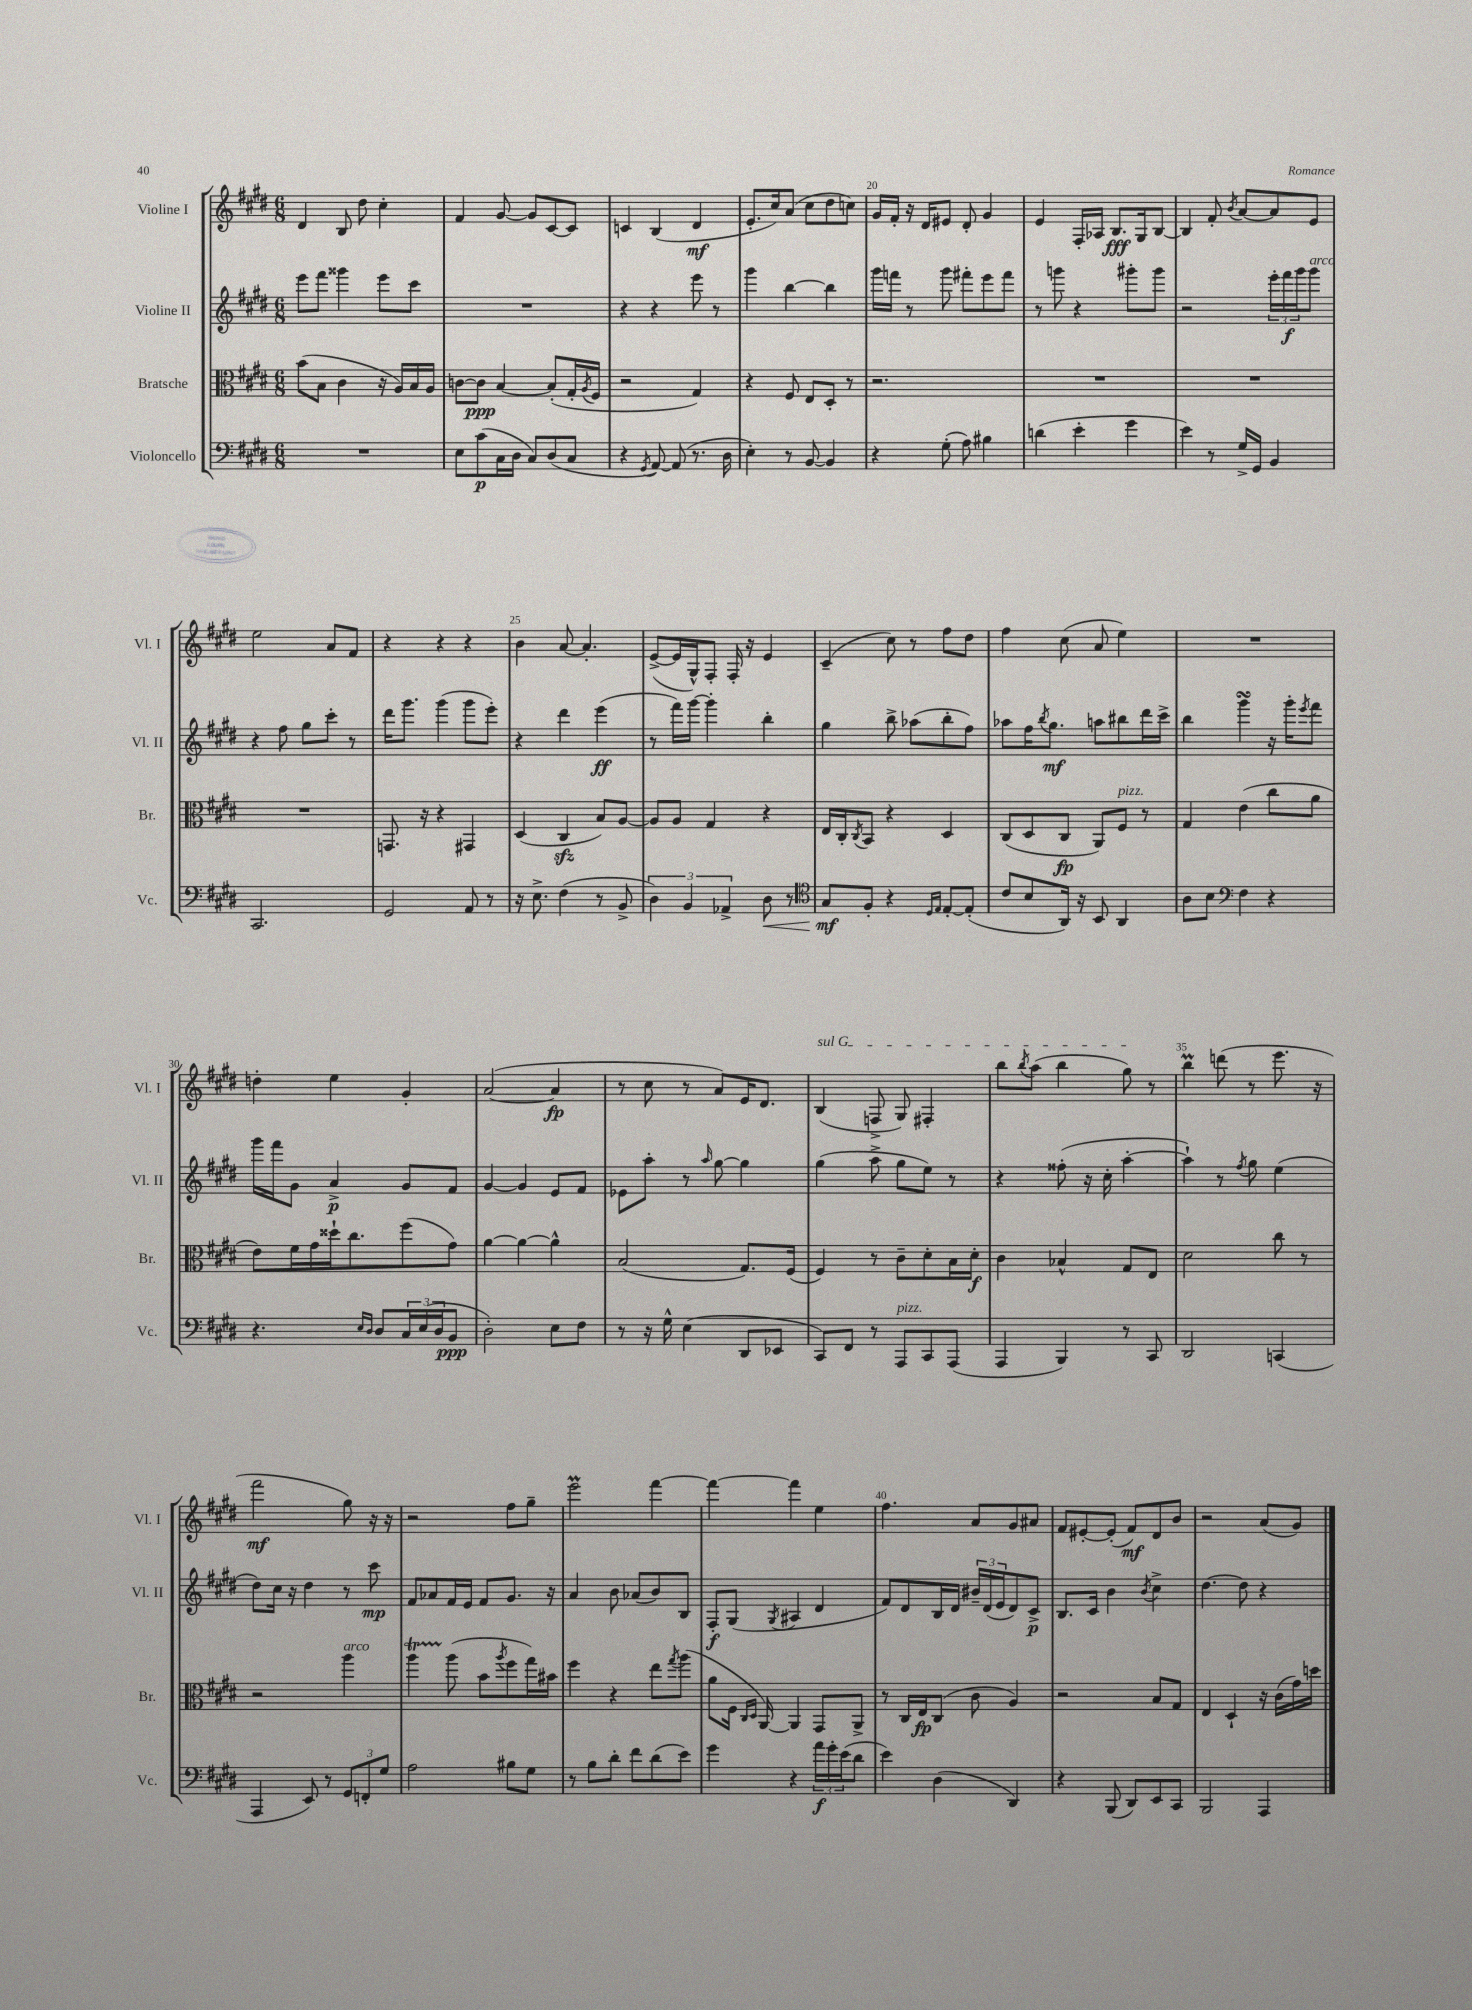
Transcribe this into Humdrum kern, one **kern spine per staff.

**kern	**kern	**kern	**kern
*staff4	*staff3	*staff2	*staff1
*clefF4	*clefC3	*clefG2	*clefG2
*k[f#c#g#d#]	*k[f#c#g#d#]	*k[f#c#g#d#]	*k[f#c#g#d#]
*M6/8	*M6/8	*M6/8	*M6/8
2.r	(8b	8eee	4d#
.	8B	8fff#	.
.	4c#	4ggg##	8B
.	.	.	8dd#
.	16r	8eee	4cc#'
.	16A)	.	.
.	16B	8ccc#	.
.	16A	.	.
=	=	=	=
8E	[8c	2.r	4f#
(8c#	8c]	.	.
16C#	[4B	.	[8g#
16D#	.	.	.
8C#)	.	.	8g#]
(8D#	(8B']	.	[8c#
8C#	16G#'	.	8c#]
.	8qA	.	.
.	16F#	.	.
=	=	=	=
4r	2r	4r	4c
8qGG#	.	.	.
[8AA)	.	4r	(4B
(8AA]	.	.	.
8.r	4G#)	8eee	4d#
.	.	8r	.
16D#	.	.	.
=	=	=	=
4E')	4r	4ggg#	8.e'
.	.	.	16cc#)
8r	8F#	[4bb	(8a
[8BB	8E	.	8cc#
4BB]	8D#'	4bb]	8dd#
.	8r	.	8cc)
=	=	=	=
4r	2.r	16ggg#	16g#
.	.	16fff	16f#'
.	.	8r	16r
.	.	.	16d#
(8G#'	.	8ggg#	8e#
8A)	.	8fff#'	8d#'
4B#	.	8eee	4g#
.	.	8fff#	.
=	=	=	=
(4d	2.r	8r	4e
.	.	8ggg	.
4e'	.	4r	16F#'
.	.	.	16A-
.	.	.	8.B
4g#	.	8ggg#'	.
.	.	.	16G#
.	.	8ggg#	[8B
=	=	=	=
4e)	2.r	2r	4B]
8r	.	.	8f#'
.	.	.	8qb
16G#^	.	.	[8a
16GG#	.	.	.
4BB	.	24eee'	8a]
.	.	24fff#	.
.	.	24ggg#	.
.	.	8ggg#	8e
=	=	=	=
2.CC#	2.r	4r	2ee
.	.	8ff#	.
.	.	8gg#	.
.	.	8ccc#'	8a
.	.	8r	8f#
=	=	=	=
2GG#	8.GG	16ddd#	4r
.	.	8.ggg#	.
.	16r	.	.
.	4r	(4ggg#	4r
8AA	4GG#	8ggg#	4r
8r	.	8eee')	.
=	=	=	=
16r	(4D#	4r	4b
8.E^	.	.	.
(4F#	4C#	4ddd#	[8a
.	.	.	4.a']
8r	8B)	(4eee	.
8BB^	[8A	.	.
=	=	=	=
6D#)	8A]	8r	([8e^
.	8A	16fff#)	16e]
6BB	.	.	.
.	.	[16ggg#	16G#^^)
.	4G#	4ggg#']	8F#'
6AA-^	.	.	.
.	.	.	16F#'
.	.	.	16r
8D#	4r	4bb'	4e
8r	.	.	.
=	=	=	=
*clefC4	*	*	*
8G#	16E	4gg#	(4c#~
.	16C#'	.	.
.	8qC#	.	.
8F#'	8BB	.	.
4r	4r	8bb^	8cc#)
.	.	(8aa-	8r
16qqD#	.	.	.
16qqE	.	.	.
[8E'	4D#	8bb'	8ff#
(8E']	.	8ff#)	8dd#
=	=	=	=
8c#	(8C#	8aa-	4ff#
8B	8D#	16ff#	.
.	.	8qbb	.
.	.	8.gg#	.
16AA)	8C#	.	(8cc#
16r	.	.	.
8BB	8AA)	8aa	8a
4AA	8F#	8bb#	4ee)
.	8r	16ddd#	.
.	.	16ccc#^	.
=	=	=	=
8A	4G#	4bb	2.r
8B	.	.	.
*clefF4	*	*	*
4F#	(4e	4ggg#	.
4r	8cc#	16r	.
.	.	16ggg#'	.
.	.	8qeee	.
.	8a	8fff#	.
=	=	=	=
4.r	8e)	16ggg#	4dd'
.	.	16fff#	.
.	16f#	8g#	.
.	16g#	.	.
.	16dd##`	4a^	4ee
.	8.cc#	.	.
16qqE	.	.	.
16qqD#	.	.	.
8D#	.	.	.
24C#	(8ff#	8g#	4g#'
(24E	.	.	.
24D#	.	.	.
8BB	8g#)	8f#	.
=	=	=	=
2D#')	[4a	[4g#	([2a
.	4a_	4g#]	.
8E	4a^^]	8e	4a]
8F#	.	8f#	.
=	=	=	=
8r	(2B	8e-	8r
16r	.	8aa'	8cc#
16G#^^	.	.	.
(4E	.	8r	8r
.	.	16qqaa	.
.	.	[8gg#	8a)
8DD#	8.G#)	4gg#]	16e
.	.	.	8.d#
8EE-	.	.	.
.	(16F#	.	.
=	=	=	=
8CC#)	4F#)	(4gg#	(4B
8FF#	.	.	.
8r	8r	8aa^	8F^
8AAA	8c#~	8gg#	8G#)
8CC#	8d#'	8ee)	4F#'
(8AAA	16B	8r	.
.	16d#'	.	.
=	=	=	=
4AAA	4c#	4r	8bb
.	.	.	8qbb
.	.	.	(8aa
4BBB)	4B-^^	(8ff##'	4bb
.	.	16r	.
.	.	16cc#'	.
8r	8G#	[4aa'	8gg#)
8CC#	8E	.	8r
=	=	=	=
2DD#	2d#	4aa`])	4bb
.	.	8r	(8ddd
.	.	8qff#	.
.	.	8gg#	8r
(4CC	8cc#	(4ee	8.eee
.	8r	.	.
.	.	.	16r
=	=	=	=
4AAA	2r	8dd#)	2fff#
.	.	16cc#	.
.	.	16r	.
8EE)	.	4dd#	.
8r	.	.	.
12GG#	4aa	8r	8gg#)
12FF'	.	.	.
.	.	8ccc#	16r
12G#	.	.	.
.	.	.	16r
=	=	=	=
2A	4aa	8f#	2r
.	.	8a-	.
.	(8aa	16f#	.
.	.	16e	.
.	8b	8f#	.
.	8qaa	.	.
8B#	8ff#	8.g#	8ff#
8G#	16gg#)	.	8gg#~
.	16b#	16r	.
=	=	=	=
8r	4ff#	4a	2eee
8B	.	.	.
8d#'	4r	8b	.
8f#	.	(8a-	.
(8d#	8ee	8b)	[4fff#
.	8qgg#	.	.
8e)	(8aa	8B	.
=	=	=	=
4g#	8a	8F#'	4fff#_
.	16F#	(8G#	.
.	16qqC#	.	.
.	16qqD#	.	.
.	[16AA)	.	.
.	.	8qG#	.
4r	4AA]	4A#	4fff#]
24a	8GG#	4d#	4ee
24g#'	.	.	.
(24e	.	.	.
8d#	8AA^	.	.
=	=	=	=
4e)	8r	8f#)	4.ff#
.	16C#	8d#	.
.	16E	.	.
(4D#	(8C#	16B	.
.	.	16d#	.
.	8c#	24b#~	8a
.	.	(24d#	.
.	.	24e	.
4DD#)	4A)	8d#)	8g#
.	.	8c#^	8a#
=	=	=	=
4r	2r	8.B	8f#
.	.	.	[8e#'
.	.	16c#	.
(8BBB	.	4b	(8e#']
8DD#)	.	.	8f#)
.	.	8qb	.
8EE	8B	4cc#^	8d#
8CC#	8G#	.	8b
=	=	=	=
2BBB	4E	[4.dd#	2r
.	4D#`	.	.
.	.	8dd#]	.
4AAA	16r	4r	(8a
.	(16c#	.	.
.	16g#)	.	8g#)
.	16dd	.	.
==	==	==	==
*-	*-	*-	*-
